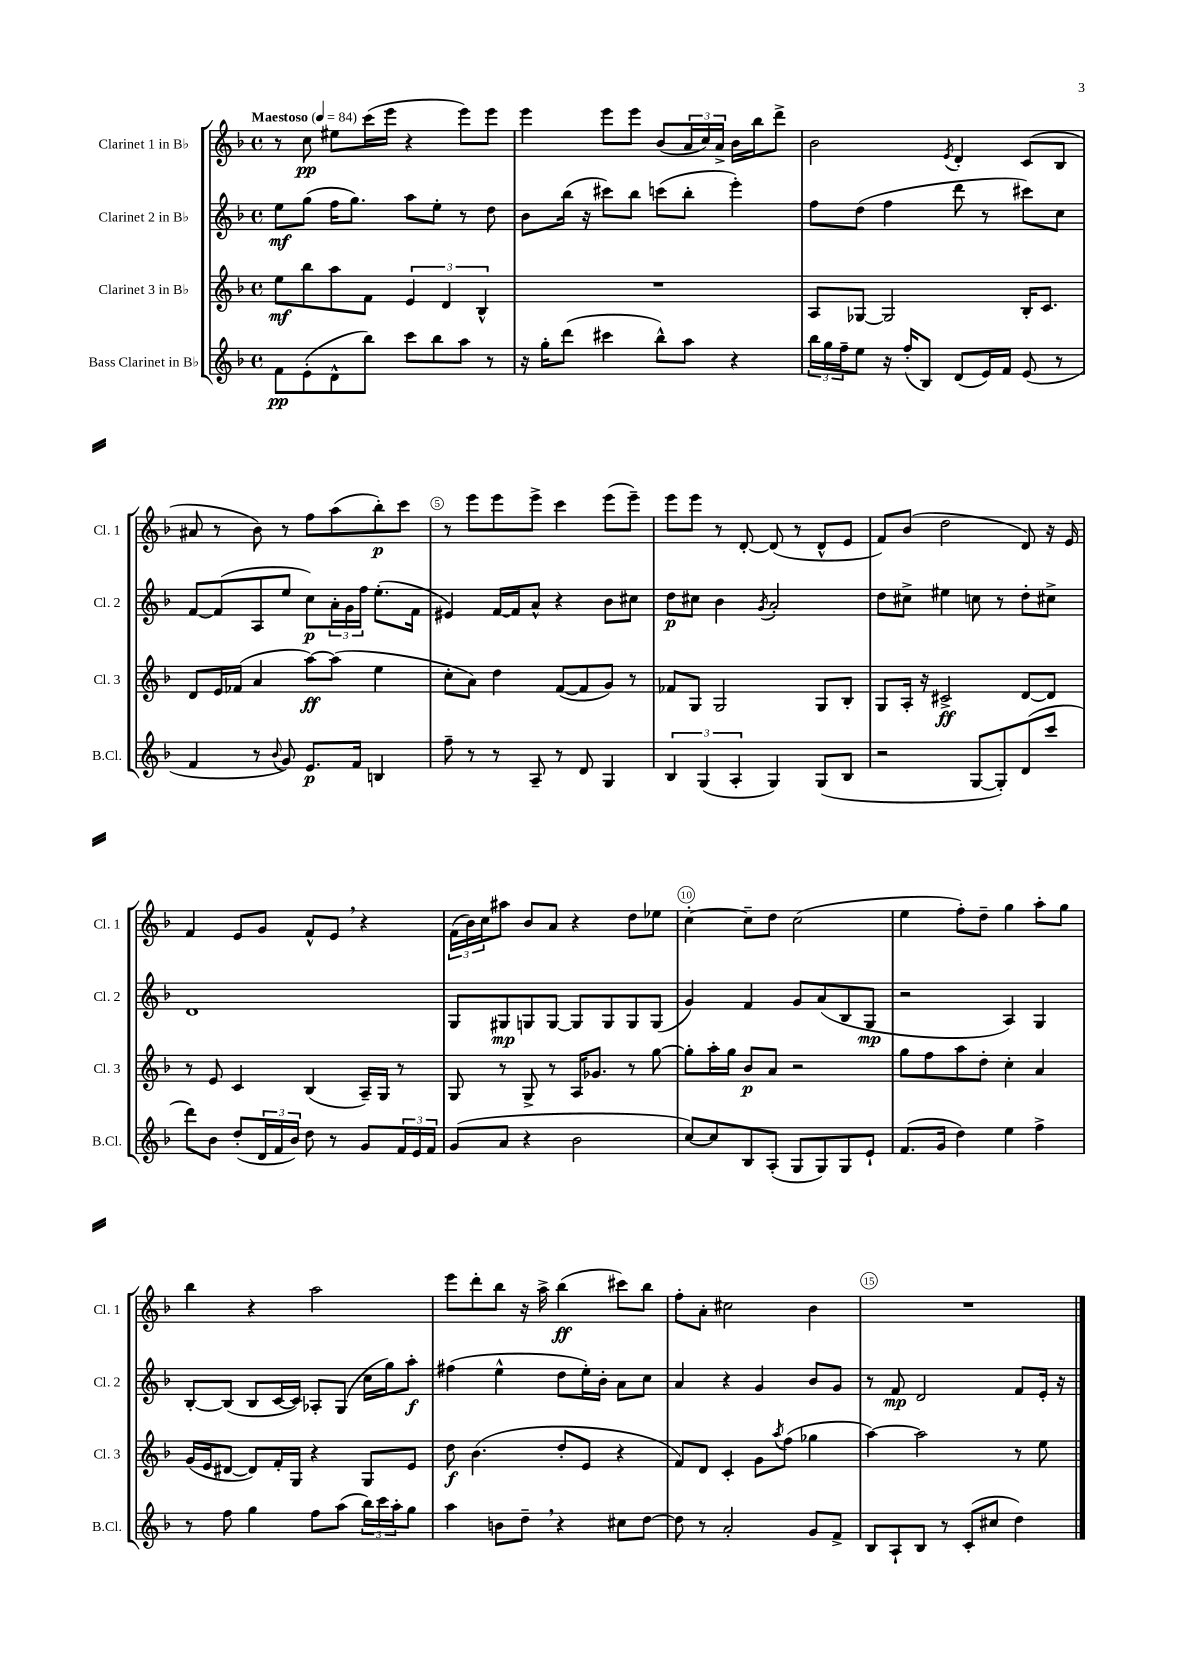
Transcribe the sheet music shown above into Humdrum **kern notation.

**kern	**kern	**kern	**kern
*staff4	*staff3	*staff2	*staff1
*clefG2	*clefG2	*clefG2	*clefG2
*k[b-]	*k[b-]	*k[b-]	*k[b-]
*M4/4	*M4/4	*M4/4	*M4/4
*met(c)	*met(c)	*met(c)	*met(c)
*MM84	*MM84	*MM84	*MM84
8f	8ee	8ee	8r
(8e'	8bb-	(8gg	8cc
8d^^	8aa	16ff	8ee#
.	.	8.gg)	.
8bb-)	8f	.	(16ccc
.	.	.	16eee
8ccc	6e	8aa	4r
8bb-	.	8ee'	.
.	6d	.	.
8aa	.	8r	8eee)
.	6B-^^	.	.
8r	.	8dd	8eee
=	=	=	=
16r	1r	8b-	4eee
16gg'	.	.	.
(8ddd	.	(16bb-	.
.	.	16r	.
4ccc#	.	8ccc#)	8eee
.	.	8bb-	8eee
8bb-^^)	.	(8ccc	(8b-
8aa	.	8bb-'	24a
.	.	.	24cc)
.	.	.	24a^
4r	.	4eee')	16b-
.	.	.	16bb-
.	.	.	8ddd^
=	=	=	=
24bb-	8A	8ff	2b-
24gg	.	.	.
24ff~	.	.	.
8ee	[8G-	(8dd	.
16r	2G-]	4ff	.
(16ff'	.	.	.
8B-)	.	.	.
.	.	.	8qe
(8d	.	8ddd	4d'
16e)	.	8r	.
16f	.	.	.
(8e	16B-'	8ccc#)	(8c
.	8.c	.	.
8r	.	8cc	8B-
=	=	=	=
4f	8d	[8f	8a#
.	16e	(8f]	8r
.	(16f-	.	.
8r	4a	8A	8b-)
8qqb-	.	.	.
8g)	.	8ee	8r
8.e	[8aa)	8cc)	8ff
.	(8aa]	24a'	(8aa
.	.	24g	.
16f	.	.	.
.	.	24ff	.
4B	4ee	(8.ee'	8bb-')
.	.	.	8ccc
.	.	16f	.
=	=	=	=
8ff~	8cc'	4e#)	8r
8r	8a)	.	8eee
8r	4dd	[16f	8eee
.	.	16f]	.
8A~	.	8a^^	8eee^
8r	([8f	4r	4ccc
8d	8f]	.	.
4G	8g)	8b-	(8eee
.	8r	8cc#	8eee~)
=	=	=	=
6B-	8f-	8dd	8eee
.	8G	8cc#	8eee
(6G	.	.	.
.	2G	4b-	8r
6A'	.	.	.
.	.	.	[8d'
.	.	8qg	.
4G)	.	2a'	(8d]
.	.	.	8r
(8G	8G	.	8d^^
8B-	8B-'	.	8e
=	=	=	=
2r	8G	8dd	8f)
.	16A'	8cc#^	(8b-
.	16r	.	.
.	2c#^	4ee#	2dd
[8G	.	8cc	.
8G'])	.	8r	.
(8d	[8d	8dd'	8d)
8ccc	8d]	8cc#^	16r
.	.	.	16e
=	=	=	=
8ddd)	8r	1d	4f
8b-	8e	.	.
(8dd'	4c	.	8e
24d	.	.	8g
24f	.	.	.
24b-)	.	.	.
8dd	(4B-	.	8f^^
8r	.	.	8e
8g	16A~)	.	4r
.	16G	.	.
24f	8r	.	.
24e	.	.	.
24f	.	.	.
=	=	=	=
(8g	8G	8G	(24f
.	.	.	24b-)
.	.	.	24cc
8a	8r	8G#	8aa#
4r	8G^	8G	8b-
.	8r	[8G	8a
2b-	16A	8G]	4r
.	8.g-	.	.
.	.	8G	.
.	8r	8G	8dd
.	[8gg	(8G	8ee-
=	=	=	=
[8cc)	8gg']	4g)	[4cc'
8cc]	16aa'	.	.
.	16gg	.	.
8B-	8b-	4f	8cc~]
(8A'	8a	.	8dd
8G	2r	8g	(2cc
8G)	.	(8a	.
8G	.	8B-	.
8e`	.	8G	.
=	=	=	=
(8.f	8gg	2r	4ee
.	8ff	.	.
16g	.	.	.
4dd)	8aa	.	8ff')
.	8dd'	.	8dd~
4ee	4cc'	4A)	4gg
4ff^	4a	4G	8aa'
.	.	.	8gg
=	=	=	=
8r	(16g	[8B-'	4bb-
.	16e	.	.
8ff	[8d#	(8B-]	.
4gg	8d#])	8B-	4r
.	16f'	[16c	.
.	16G	16c])	.
8ff	4r	8A-'	2aa
(8aa	.	(8G	.
24bb-)	8G	16cc	.
24ccc	.	.	.
.	.	16gg)	.
24aa'	.	.	.
8gg	8e	8aa'	.
=	=	=	=
4aa	8dd	(4ff#	8eee
.	(4.b-	.	8ddd'
8b	.	4ee^^	8bb-
8dd~	.	.	16r
.	.	.	16aa^
4r	8dd'	8dd	(4bb-
.	8e	16ee')	.
.	.	16b-'	.
8cc#	4r	8a	8ccc#)
[8dd	.	8cc	8bb-
=	=	=	=
8dd]	8f)	4a	8ff'
8r	8d	.	8a'
2a'	4c'	4r	2cc#
.	8g	4g	.
.	8qaa	.	.
.	(8ff	.	.
8g	4gg-	8b-	4b-
8f^	.	8g	.
=	=	=	=
8B-	[4aa)	8r	1r
8A`	.	8f	.
8B-	2aa]	2d	.
8r	.	.	.
(8c'	.	.	.
8cc#	.	.	.
4dd)	8r	8f	.
.	8ee	16e'	.
.	.	16r	.
==	==	==	==
*-	*-	*-	*-
